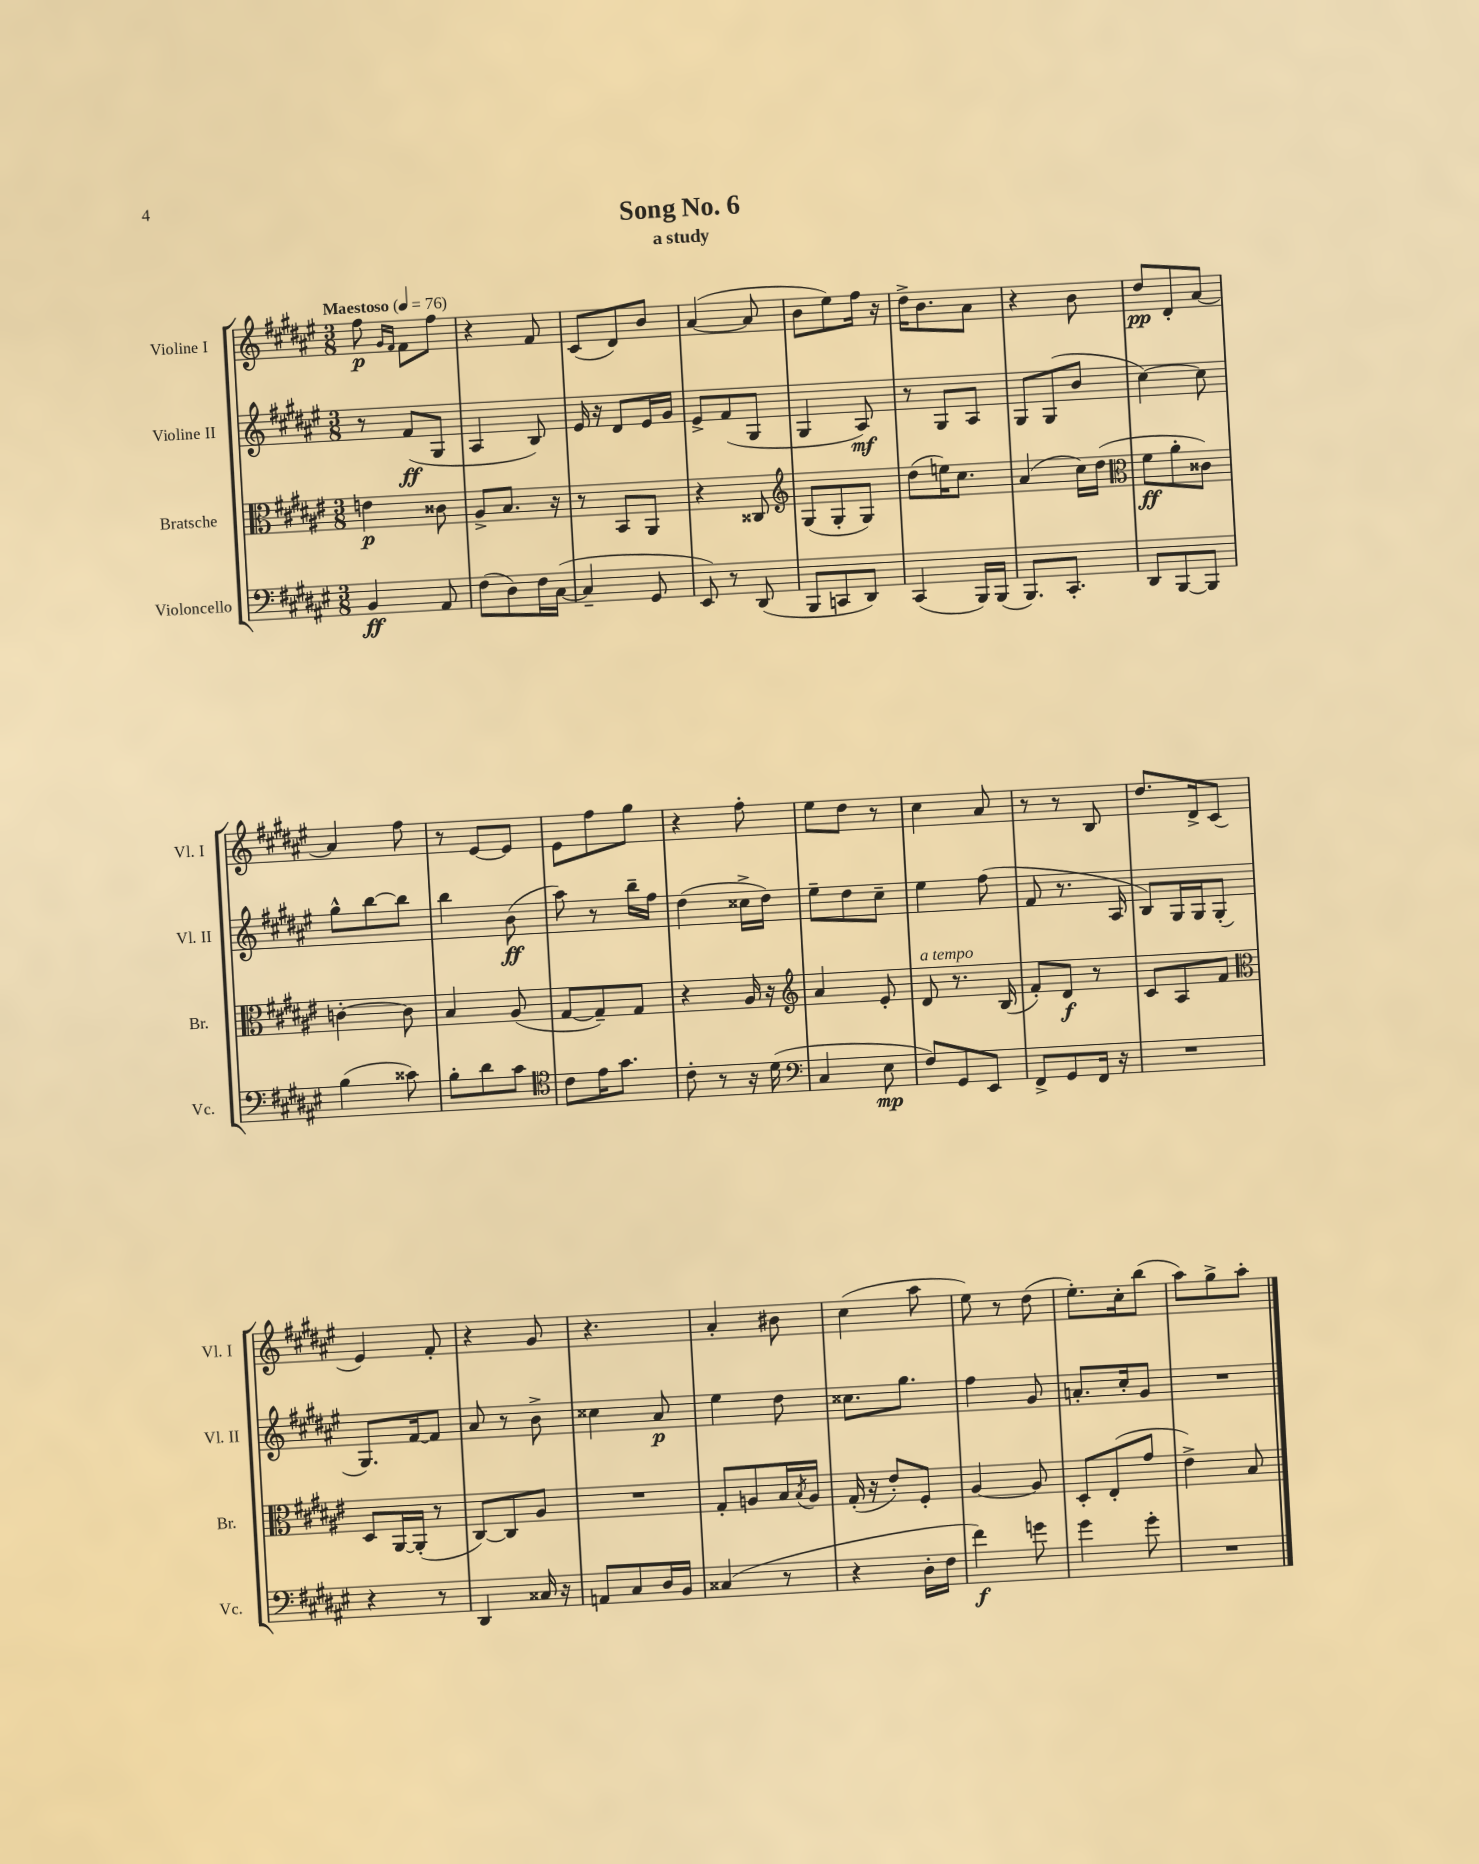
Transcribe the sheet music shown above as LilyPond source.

\header { title = "Song No. 6" subtitle = "a study" }
<<
\new StaffGroup <<
\new Staff = "s0" \with { instrumentName = "Violine I" shortInstrumentName = "Vl. I" } {
    \clef treble \key fis \major \numericTimeSignature \time 3/8 \tempo "Maestoso" 4 = 76
    fis''8\p \grace { gis'16 fis'16 } fis'8 fis''8 |
    r4 fis'8 |
    cis'8( dis'8) b'8 |
    ais'4~( ais'8 |
    b'8 eis''8) fis''16 r16 |
    dis''16-> b'8. ais'8 |
    r4 b'8 |
    dis''8\pp dis'8-. ais'8~ |
    ais'4 fis''8 |
    r8 eis'8~ eis'8 |
    eis'8 fis''8 gis''8 |
    r4 fis''8-. |
    eis''8 dis''8 r8 |
    cis''4 ais'8 |
    r8 r8 b8 |
    dis''8. dis'16-> cis'8( |
    eis'4) fis'8-. |
    r4 gis'8 |
    r4. |
    ais'4-. bis'8 |
    cis''4( ais''8 |
    eis''8) r8 dis''8( |
    eis''8.-.) cis''16-. b''8( |
    ais''8) gis''8-> ais''8-. \bar "|." |
}
\new Staff = "s1" \with { instrumentName = "Violine II" shortInstrumentName = "Vl. II" } {
    \clef treble \key fis \major \numericTimeSignature \time 3/8
    r8 fis'8\ff( gis8 |
    ais4 b8) |
    eis'16 r16 dis'8 eis'16 gis'16 |
    eis'8-> fis'8( gis8 |
    gis4 ais8\mf) |
    r8 gis8 ais8 |
    gis8 gis8( b'8 |
    cis''4~) cis''8 |
    gis''8-^ b''8~ b''8 |
    b''4 b'8\ff( |
    ais''8) r8 b''16-- fis''16 |
    dis''4( cisis''16-> dis''16) |
    eis''8-- dis''8 cis''8-- |
    eis''4 fis''8( |
    fis'8 r8. ais16 |
    b8) gis16 gis16 gis8-.( |
    gis8.) fis'16~ fis'8 |
    ais'8 r8 b'8-> |
    cisis''4 ais'8\p |
    eis''4 dis''8 |
    cisis''8. gis''8. |
    fis''4 gis'8 |
    a'8.-. cis''16-. gis'8 |
    R4. \bar "|." |
}
\new Staff = "s2" \with { instrumentName = "Bratsche" shortInstrumentName = "Br." } {
    \clef alto \key fis \major \numericTimeSignature \time 3/8
    e'4\p cisis'8 |
    ais8-> b8. r16 |
    r8 b,8 ais,8 |
    r4 cisis8 |
    \clef treble gis8( gis8-. gis8) |
    dis''8( e''16) cis''8. |
    ais'4( cis''16) dis''16( |
    \clef alto fis'8\ff ais'8-. cisis'8) |
    c'4~-. c'8 |
    b4 ais8( |
    gis8~ gis8--) gis8 |
    r4 ais16 r16 |
    \clef treble ais'4 eis'8-. |
    dis'8^\markup { \italic "a tempo" } r8. b16( |
    fis'8-.) dis'8\f r8 |
    cis'8 ais8 fis'8 |
    \clef alto dis8 ais,16~ ais,16-.( r8 |
    cis8~) cis8 ais8 |
    R4. |
    gis8-. a8 b16 \acciaccatura { b8 } a16 |
    gis16-.( r16 eis'8-.) fis8-. |
    ais4~ ais8 |
    dis8-. eis8-.( gis'8 |
    eis'4->) b8 \bar "|." |
}
\new Staff = "s3" \with { instrumentName = "Violoncello" shortInstrumentName = "Vc." } {
    \clef bass \key fis \major \numericTimeSignature \time 3/8
    b,4\ff ais,8 |
    fis8( dis8) fis16 cis16~( |
    cis4-- gis,8 |
    eis,8) r8 dis,8( |
    b,,8 c,8 dis,8) |
    cis,4( b,,16) b,,16( |
    b,,8.) cis,8.-. |
    dis,8 b,,8~ b,,8 |
    b4( cisis'8) |
    b8-. dis'8 cis'8 |
    \clef tenor cis'8 eis'16 gis'8. |
    cis'8-. r8 r16 dis'16( |
    \clef bass cis4 eis8\mp |
    fis8) gis,8 eis,8 |
    fis,8-> gis,8 fis,16 r16 |
    R4. |
    r4 r8 |
    dis,4 cisis16 r16 |
    a,8 cis8 dis16 b,16 |
    cisis4( r8 |
    r4 dis16-. fis16 |
    fis'4\f) g'8 |
    gis'4 gis'8-. |
    R4. \bar "|." |
}
>>
>>
\layout { \context { \Score \remove "Bar_number_engraver" } }
